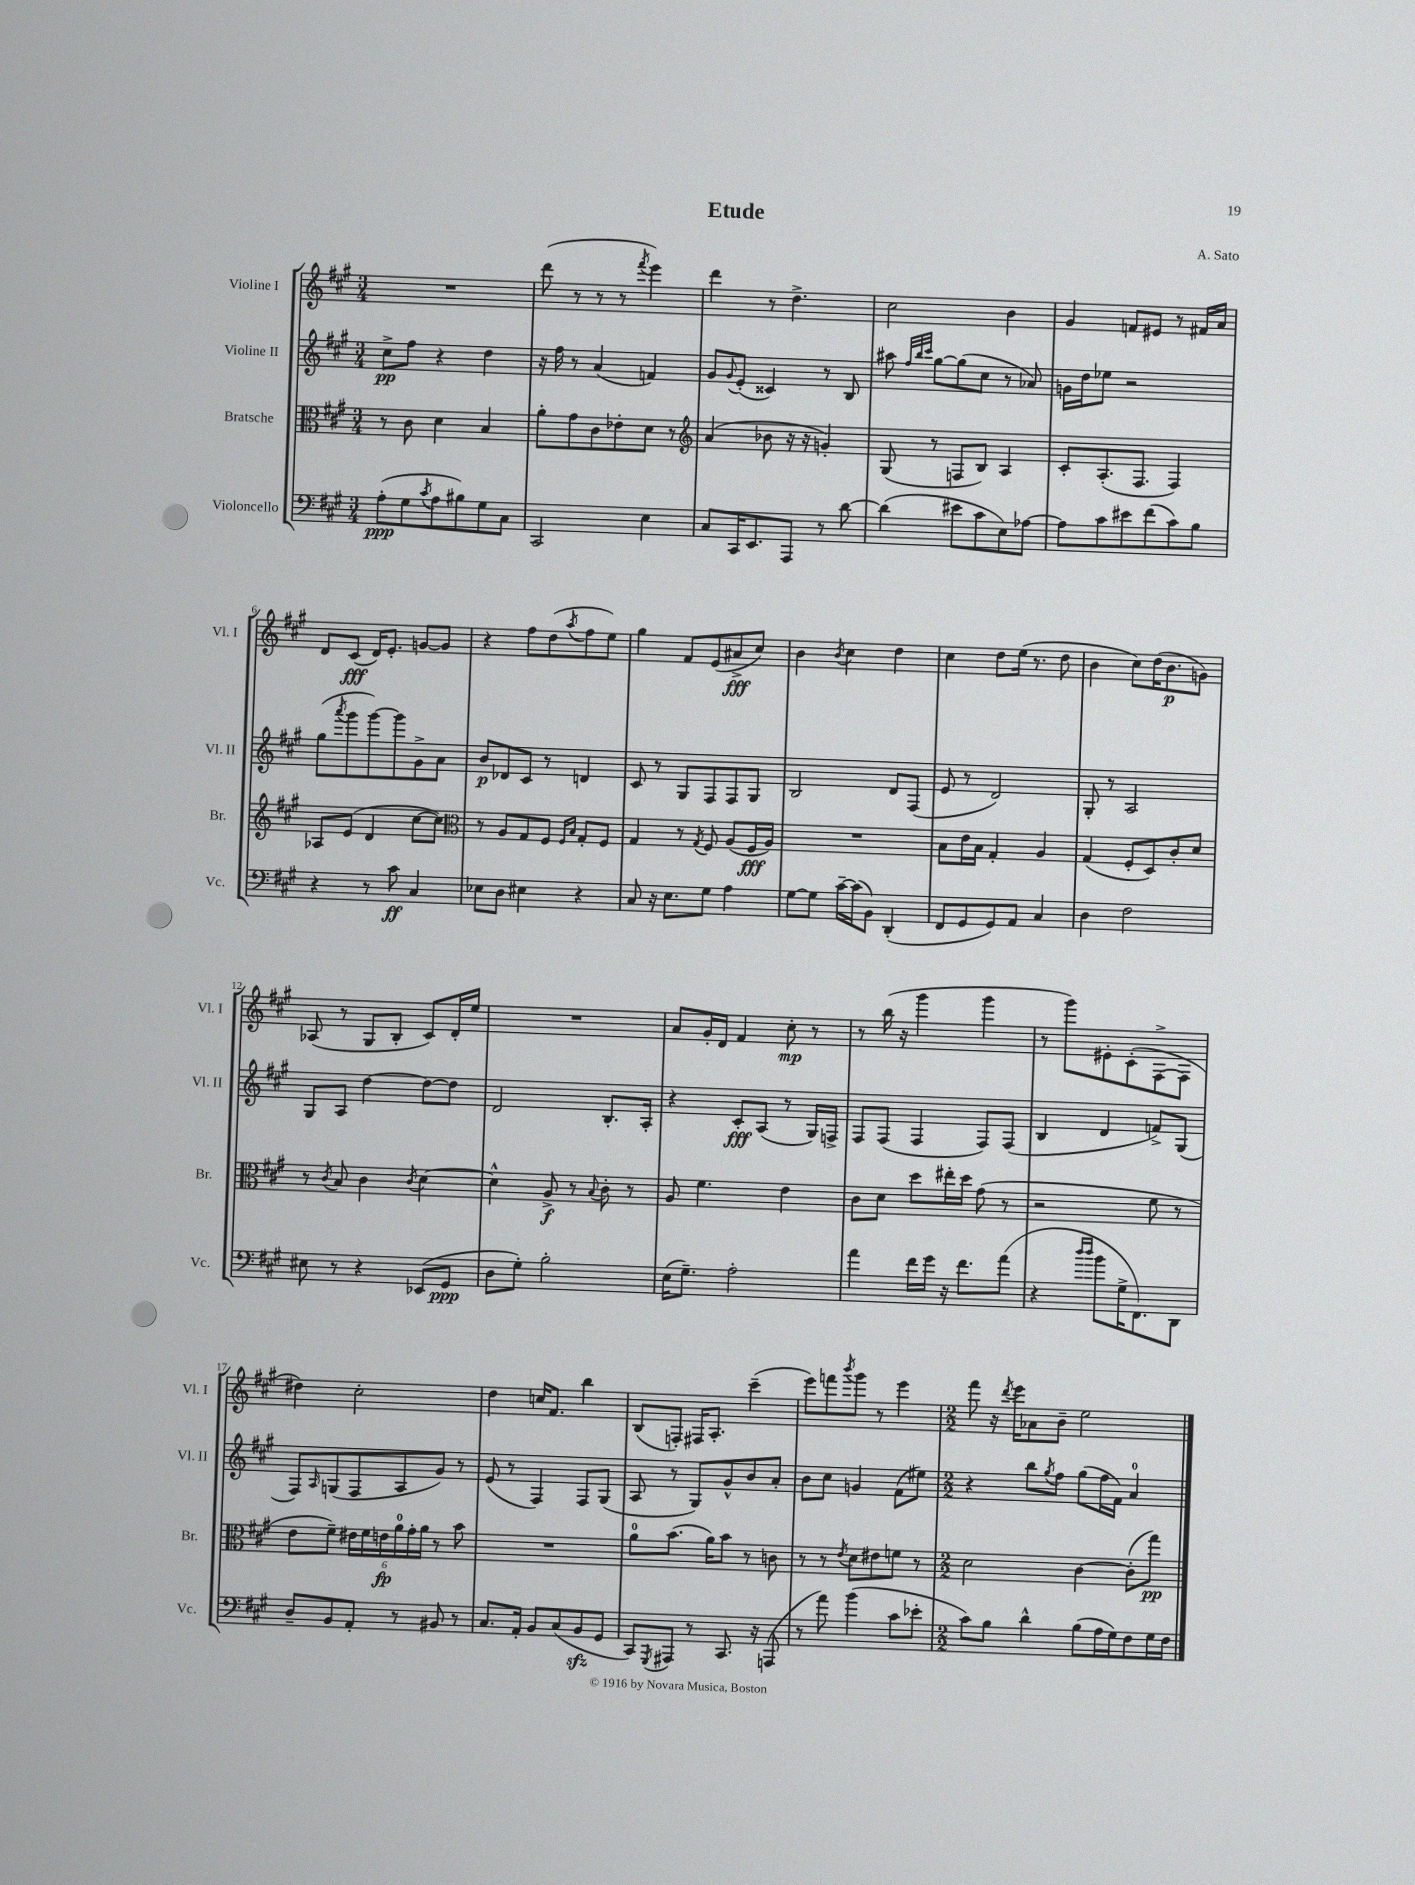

**kern	**dynam	**kern	**dynam	**kern	**dynam	**kern	**dynam
*part4	*part4	*part3	*part3	*part2	*part2	*part1	*part1
*staff4	*staff4	*staff3	*staff3	*staff2	*staff2	*staff1	*staff1
*I"Violoncello	*	*I"Bratsche	*	*I"Violine II	*	*I"Violine I	*
*I'Vc.	*	*I'Br.	*	*I'Vl. II	*	*I'Vl. I	*
*clefF4	*	*clefC3	*	*clefG2	*	*clefG2	*
*k[f#c#g#]	*	*k[f#c#g#]	*	*k[f#c#g#]	*	*k[f#c#g#]	*
*M3/4	*	*M3/4	*	*M3/4	*	*M3/4	*
=1	=1	=1	=1	=1	=1	=1	=1
(8A'\L	ppp	8r	.	8cc#^\L	pp	2.r	.
8G#\	.	8c#\	.	8ff#\J	.	.	.
8qc#/	.	.	.	.	.	.	.
8A\	.	4d\	.	4r	.	.	.
8B#X\)	.	.	.	.	.	.	.
8G#\	.	4B/	.	4dd\	.	.	.
8C#\J	.	.	.	.	.	.	.
=2	=2	=2	=2	=2	=2	=2	=2
2CC#/	.	8a'\L	.	16r	.	(8ddd\	.
.	.	.	.	16ff#\	.	.	.
.	.	8g#\	.	8r	.	8r	.
.	.	8c#\	.	(4a/	.	8r	.
.	.	8e-X'\	.	.	.	8r	.
.	.	.	.	.	.	8qfff#/	.
4E\	.	8d\J	.	4fn/)	.	4eee\)	.
.	.	8r	.	.	.	.	.
=3	=3	=3	=3	=3	=3	=3	=3
*	*	*clefG2	*	*	*	*	*
8C#/L	.	(4a/	.	8g#/L	.	4ddd\	.
.	.	.	.	8qqg#/	.	.	.
16CC#/K	.	.	.	(8e'/J	.	.	.
8.EE/	.	.	.	.	.	.	.
.	.	8b-X\	.	4c##X/)	.	8r	.
8AAA/J	.	16r	.	.	.	4.dd^\	.
.	.	16r	.	.	.	.	.
8r	.	4gn'/)	.	8r	.	.	.
[8d\	.	.	.	8B/	.	.	.
=4	=4	=4	=4	=4	=4	=4	=4
(4d\]	.	(8G#/	.	8aa#X\	.	2cc#\	.
.	.	.	.	32qqff#/LLL	.	.	.
.	.	.	.	32qqbb/	.	.	.
.	.	.	.	32qqccc#/JJJ	.	.	.
.	.	8r	.	[8gg#\L	.	.	.
8e#X\L	.	8Fn/L	.	(8gg#\]	.	.	.
8c#\	.	8B/J)	.	8cc#\J	.	.	.
8E\)	.	4A/	.	8r	.	4b\	.
[8A-X\J	.	.	.	8a-X/)	.	.	.
=5	=5	=5	=5	=5	=5	=5	=5
8A-\L]	.	8c#'/L	.	16gn\LL	.	4g#/	.
.	.	.	.	16dd\J	.	.	.
8c#\	.	(8.A'/	.	8ee-X\J	.	.	.
8e#X\	.	.	.	2r	.	8fn/L	.
.	.	8.F#/J	.	.	.	.	.
(8f#\	.	.	.	.	.	8e#X/J	.
8c#\)	.	4F#/)	.	.	.	8r	.
8B\J	.	.	.	.	.	16f#X/LL	.
.	.	.	.	.	.	16a/JJ	.
!!LO:LB:g=z
=6	=6	=6	=6	=6	=6	=6	=6
4r	.	8A-X/L	.	(8gg#\L	.	8d/L	.
.	.	.	.	8qaaa/	.	.	.
.	.	(8e/J	.	8ggg#\	.	(8c#/J	fff
8r	.	4d/	.	[8ggg#\)	.	16d/KL)	.
.	.	.	.	.	.	8.e'/J	.
8c#\	ff	.	.	8ggg#\]	.	.	.
4C#/	.	[8cc#\L	.	8g#^\	.	[8gn/L	.
.	.	8cc#\J])	.	8a\J	.	8g/J]	.
=7	=7	=7	=7	=7	=7	=7	=7
*	*	*clefC3	*	*	*	*	*
8E-X\L	.	8r	.	8b/L	p	4r	.
8D\J	.	8A/L	.	8d-X/	.	.	.
4E#X\	.	8G#/	.	8c#/J	.	8ff#\L	.
.	.	8F#/J	.	8r	.	(8dd\	.
.	.	16qqF#/LL	.	.	.	.	.
.	.	16qqB/JJ	.	.	.	8qaa/	.
4r	.	8G#'/L	.	4dn/	.	8ff#\	.
.	.	8F#/J	.	.	.	8ee\J)	.
=8	=8	=8	=8	=8	=8	=8	=8
8C#/	.	4G#/	.	8c#/	.	4gg#\	.
16r	.	.	.	8r	.	.	.
8.E\L	.	.	.	.	.	.	.
.	.	8r	.	8G#/L	.	8f#/L	.
.	.	8qG#/	.	.	.	.	.
8G#\J	.	8F#/	.	8F#/	.	(8e/	.
4A\	.	(8A/L	.	8F#/	.	8a#X^/	fff
.	.	16F#/L	fff	8G#/J	.	8cc#/J)	.
.	.	16A/JJ)	.	.	.	.	.
=9	=9	=9	=9	=9	=9	=9	=9
[8G#\L	.	2.r	.	2B/	.	4b\	.
8G#\J]	.	.	.	.	.	.	.
.	.	.	.	.	.	8qb/	.
[16c#~\LL	.	.	.	.	.	4cc#\	.
(16c#\J]	.	.	.	.	.	.	.
8BB\J)	.	.	.	.	.	.	.
(4DD'/	.	.	.	8d/L	.	4dd\	.
.	.	.	.	(8F#/J	.	.	.
=10	=10	=10	=10	=10	=10	=10	=10
8FF#/L	.	8B\L	.	8e/	.	4cc#\	.
8GG#/	.	16e\L	.	8r	.	.	.
.	.	16B\JJ	.	.	.	.	.
8GG#/)	.	4G#'/	.	2d/)	.	8dd\L	.
8AA/J	.	.	.	.	.	(16ee\Jk	.
.	.	.	.	.	.	8.r	.
4C#/	.	4A/	.	.	.	.	.
.	.	.	.	.	.	8dd\	.
=11	=11	=11	=11	=11	=11	=11	=11
4D\	.	(4G#/	.	8G#'/	.	4b\	.
.	.	.	.	8r	.	.	.
2F#\	.	8F#'/L	.	2A/	.	8cc#\L)	.
.	.	8D/)	.	.	.	(16dd\K	.
.	.	.	.	.	.	8.b\	p
.	.	8c#'/	.	.	.	.	.
.	.	8d/J	.	.	.	8gn\J)	.
!!LO:LB:g=z
=12	=12	=12	=12	=12	=12	=12	=12
8E#X\	.	8r	.	8G#/L	.	(8A-X/	.
.	.	8qc#/	.	.	.	.	.
8r	.	8B/	.	8A/J	.	8r	.
4r	.	4c#\	.	[4dd\	.	8G#/L	.
.	.	.	.	.	.	8B'/J	.
.	.	8qc#/	.	.	.	.	.
(8EE-X/L	.	[4d\	.	8dd\L_	.	8c#/L)	.
8GG#/J	ppp	.	.	8dd\J]	.	16d'/L	.
.	.	.	.	.	.	16ee/JJ	.
=13	=13	=13	=13	=13	=13	=13	=13
8D\L	.	4d^^\]	.	2d/	.	2.r	.
8G#'\J)	.	.	.	.	.	.	.
2B'\	.	8A^/	f	.	.	.	.
.	.	8r	.	.	.	.	.
.	.	8qqB/	.	.	.	.	.
.	.	8c#'\	.	8.B'/L	.	.	.
.	.	8r	.	.	.	.	.
.	.	.	.	16A'/Jk	.	.	.
=14	=14	=14	=14	=14	=14	=14	=14
(16E\KL	.	8A/	.	4r	.	8a/L	.
8.G#~\J)	.	.	.	.	.	.	.
.	.	4.f#\	.	.	.	16g#'/L	.
.	.	.	.	.	.	16d/JJ	.
2A'\	.	.	.	8c#'/L	fff	4f#/	.
.	.	.	.	(8A/J	.	.	.
.	.	4e\	.	8r	.	8cc#'\	mp
.	.	.	.	16G#/LL)	.	8r	.
.	.	.	.	16Fn^/JJ	.	.	.
=15	=15	=15	=15	=15	=15	=15	=15
4a\	.	8c#\L	.	8F#/L	.	8r	.
.	.	8d\J	.	(8F#/J	.	(16bb\	.
.	.	.	.	.	.	16r	.
16f#\LL	.	8dd\L	.	4F#/	.	4ggg#\	.
16g#\JJ	.	.	.	.	.	.	.
16r	.	16ee#X'\L	.	.	.	.	.
8.f#\L	.	16dd\JJ	.	.	.	.	.
.	.	(8g#\	.	8F#/L)	.	4ggg#\	.
(8a\J	.	8r	.	(8F#/J	.	.	.
=16	=16	=16	=16	=16	=16	=16	=16
4r	.	2r	.	4B/	.	8r	.
.	.	.	.	.	.	8ggg#\L)	.
16qqdd/LL	.	.	.	.	.	.	.
16qqdd/JJ	.	.	.	.	.	.	.
8b\L	.	.	.	4d/	.	8e#X'\	.
16G#^\K	.	.	.	.	.	(8c#'\	.
8.FF#\)	.	.	.	.	.	.	.
.	.	8f#\	.	8fn^/L)	.	[8F#^\	.
8DD\J	.	8r	.	(8G#/J	.	8F#\J]	.
!!LO:LB:g=z
=17	=17	=17	=17	=17	=17	=17	=17
8D~/L	.	8e\L	.	8F#/L)	.	4dd#X\)	.
.	.	.	.	16qqA/	.	.	.
8BB/	.	8f#~\J)	.	(8Gn/	.	.	.
8AA'/J	.	24e#X\LL	.	8F#/	.	2cc#'\	.
.	.	24f#\	.	.	.	.	.
.	.	24en\	fp	.	.	.	.
8r	.	24a\	.	8A/	.	.	.
.	.	24g#'\	.	.	.	.	.
.	.	24a\JJ	.	.	.	.	.
8BB#X/	.	8r	.	8g#/J)	.	.	.
8r	.	8b\	.	8r	.	.	.
=18	=18	=18	=18	=18	=18	=18	=18
8.C#/L	.	2.r	.	(8e/	.	4dd\	.
.	.	.	.	8r	.	.	.
16AA'/Jk	.	.	.	.	.	.	.
8BB/L	.	.	.	4F#/)	.	16ccn/KL	.
.	.	.	.	.	.	8.f#/J	.
(8C#/	.	.	.	.	.	.	.
8BBzz/	.	.	.	8F#/L	.	4bb\	.
8GG#/J	.	.	.	(8G#/J	.	.	.
=19	=19	=19	=19	=19	=19	=19	=19
8CC#/L)	.	8a\L	.	8A/	.	(8B/L	.
8qGGG#/	.	.	.	.	.	.	.
8AAA#X/J	.	(8.b\J	.	8r	.	8Fn'/J)	.
8r	.	.	.	8G#/L)	.	16F#X/KL	.
.	.	16a\KL)	.	.	.	8.A'/J	.
8.CC#/	.	8b\J	.	8g#^^/	.	.	.
.	.	8r	.	8b/	.	(4ccc#~\	.
16r	.	.	.	.	.	.	.
(8AAAn/	.	8cn\	.	8a'/J	.	.	.
=20	=20	=20	=20	=20	=20	=20	=20
8r	.	8r	.	8b\L	.	8eee\L)	.
8a\)	.	8r	.	8cc#\J	.	8fffn\	.
.	.	8qe/	.	.	.	8qbbb/	.
(4b\	.	8d\L	.	4gn/	.	8ggg#\J	.
.	.	8e#X\	.	.	.	8r	.
8c#\L	.	8fn\J	.	(8f#\L	.	4eee\	.
8e-X'\J	.	8r	.	8ee#X\J)	.	.	.
=21	=21	=21	=21	=21	=21	=21	=21
*M2/2	*	*M2/2	*	*M2/2	*	*M2/2	*
8c#\L)	.	2d\	.	4r	.	8fff#\	.
8B\J	.	.	.	.	.	16r	.
.	.	.	.	.	.	8qddd/	.
.	.	.	.	.	.	16eee\KL	.
4d^^\	.	.	.	8bb\L	.	8a-X\	.
.	.	.	.	8qgg#/	.	.	.
.	.	.	.	8ff#\J	.	8b~\J	.
(8B\L	.	[4c#\	.	(8gg#\L	.	2ee\	.
16A\L	.	.	.	16ff#\L	.	.	.
16G#\J)	.	.	.	16f#\JJ)	.	.	.
8F#\	.	(8c#'\L]	.	4a/	.	.	.
16G#\L	.	8gg#\J)	pp	.	.	.	.
16F#\JJ	.	.	.	.	.	.	.
==	==	==	==	==	==	==	==
*-	*-	*-	*-	*-	*-	*-	*-
